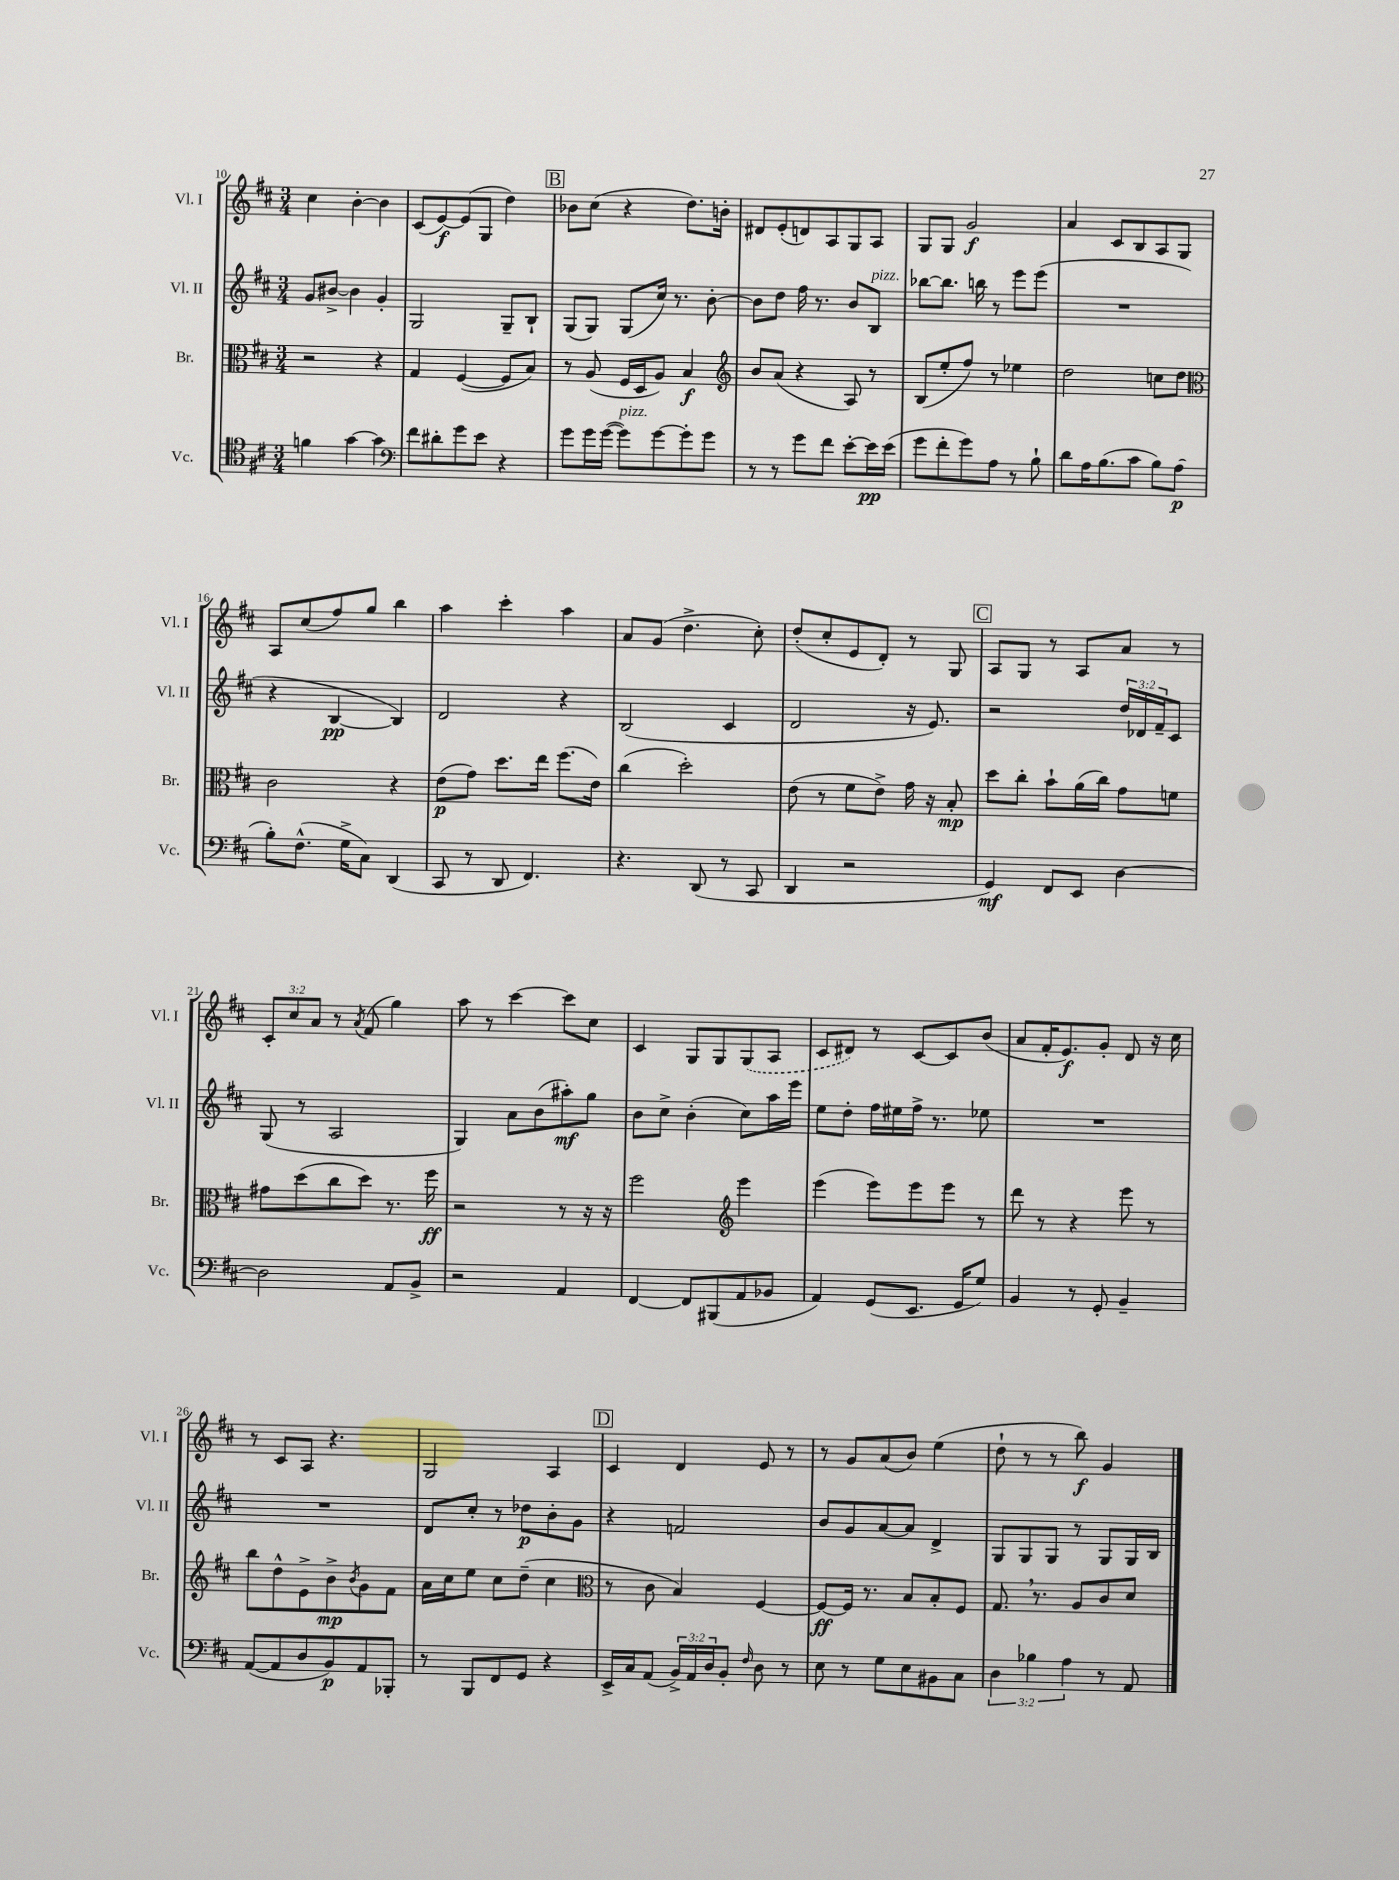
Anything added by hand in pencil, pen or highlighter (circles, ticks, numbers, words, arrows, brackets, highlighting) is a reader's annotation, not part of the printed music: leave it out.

**kern	**kern	**kern	**kern
*staff4	*staff3	*staff2	*staff1
*clefC4	*clefC3	*clefG2	*clefG2
*k[f#c#]	*k[f#c#]	*k[f#c#]	*k[f#c#]
*M3/4	*M3/4	*M3/4	*M3/4
4f\	2r	8g/L	4cc#\
.	.	[8b#^/J	.
[4g\	.	4b#\]	[4b'\
4g\]	4r	4g'/	4b\]
=	=	=	=
*clefF4	*	*	*
8f#\L	4G/	2G/	(8c#/L
8d#'\	.	.	[8e/)
8g\	([4F#/	.	(8e/]
8e\J	.	.	8G/J
4r	8F#/]L	8G~/L	4dd\)
.	8B/J)	8B`/J	.
=	=	=	=
8g\L	8r	(8G/L	8b-\L
16g\L	(8A/	8G/J)	(8cc#\J
([16g\JJ	.	.	.
8g\]L)	16F#/LL	(8G/L	4r
.	16D/J	.	.
[8g\	8A/J)	16cc#/Jk)	.
.	.	8.r	.
8g'\]	4B/	.	8.dd\L)
8g\J	.	[8b'\	.
.	.	.	16b'\Jk
=	=	=	=
*	*clefG2	*	*
8r	8b/L	8b\]L	8d#/L
8r	(8a/J	8dd\J	(8e'/
8g\L	4r	16ff#\	8d/)
.	.	8.r	.
8f#\J	.	.	8A/
[8e'\L	8A/)	8b/L	8G/
16e\]L	8r	8B/J	8A/J
(16e\JJ	.	.	.
=	=	=	=
8g\L	(8B/L	[8bb-\L	8G/L
8f#'\	8ee'/	8.bb-\]J	8G/J
8g\)	8ff#/J)	.	2g/
.	.	16bb\	.
8A\J	8r	8r	.
8r	4ee-\	8eee\L	.
8B`\	.	(8eee\J	.
=	=	=	=
8d\L	2dd\	2.r	4a/
16A\K	.	.	.
(8.B\	.	.	.
.	.	.	8c#/L
8c#\J	.	.	8B/
8B\L)	8cc\L	.	8A/
(8A\J	8dd\J	.	8G/J
=	=	=	=
*	*clefC3	*	*
8B'\L)	2c#\	4r	8A/L
(8.F#^^\J	.	.	(8cc#/
.	.	[4B/	8ff#/)
16G^\LK	.	.	.
8C#\J)	.	.	8gg/J
(4DD/	4r	4B/])	4bb\
=	=	=	=
8CC#/	(8e\L	2d/	4aa\
8r	8g\J)	.	.
8DD/	8.dd\L	.	4ccc#'\
4.FF#/)	.	.	.
.	16ee\Jk	.	.
.	(8.ff#\L	4r	4aa\
.	16e\Jk)	.	.
=	=	=	=
4.r	(4cc#\	(2B/	8a/L
.	.	.	(8g/J
.	2dd'\)	.	4.dd^\
(8DD/	.	.	.
8r	.	4c#/	.
8CC#/	.	.	8cc#'\)
=	=	=	=
4DD/	(8e\	2d/	(8dd'/L
.	8r	.	8cc#'/
2r	8f#\L	.	8e/
.	8e^\J)	.	8d'/J)
.	16g\	16r	8r
.	16r	8.e/)	.
.	8B'/	.	8G/
=	=	=	=
4GG/)	8dd\L	2r	8A/L
.	8cc#'\J	.	8G/J
8FF#/L	8b`\L	.	8r
8EE/J	(16a\L	.	8A/L
.	16cc#\JJ)	.	.
[4D\	8g\L	24dd/LL	8a/J
.	.	24d-/	.
.	.	24f#~/J	.
.	8f\J	8c#/J	8r
=	=	=	=
2D\]	8g#\L	(8G/	12c#'/L
.	.	.	12cc#/
.	(8dd\	8r	.
.	.	.	12a/J
.	8cc#\	2A/	8r
.	.	.	8qa/
.	8dd\J)	.	(8f#/
8AA/L	8.r	.	4gg\)
8BB^/J	.	.	.
.	16ff#\	.	.
=	=	=	=
2r	2r	4G/)	8aa\
.	.	.	8r
.	.	8a\L	[4ccc#\
.	.	(8b\	.
4AA/	8r	8aa#'\)	8ccc#\]L
.	16r	8gg\J	8cc#\J
.	16r	.	.
=	=	=	=
[4FF#/	2ff#\	8b\L	4c#/
.	.	8cc#^\J	.
8FF#/]L	.	(4b'\	8G/L
(8BBB#/	.	.	8G/
*	*clefG2	*	*
8AA/	4eee\	8cc#\L)	(8G/
8BB-/J	.	16aa\L	8A/J
.	.	16eee\JJ	.
=	=	=	=
4AA/)	(4eee\	8ee\L	8c#/L
.	.	8dd'\J	8d#/J)
(8GG/L	8eee\L)	16ff#\LL	8r
.	.	16ee#\	.
8.EE/J	8eee\	16ff#^\JJ	[8c#/L
.	.	8.r	.
.	8eee\J	.	8c#/]
16GG/LK	.	.	.
8G/J)	8r	8ee-\	(8b/J
=	=	=	=
4BB/	8ddd\	2.r	8a/L
.	8r	.	16f#'/K
.	.	.	8.e/)
8r	4r	.	.
8GG'/	.	.	8g'/J
4BB~/	8eee\	.	8d/
.	8r	.	16r
.	.	.	16cc#\
=	=	=	=
([8AA/L	8bb\L	2.r	8r
8AA/]	8dd^^\	.	8c#/L
8D/	8e^\	.	8A/J
8BB/)	8b^\	.	4.r
.	8qb/	.	.
8AA/	8g\	.	.
8BBB-'/J	8f#\J	.	.
=	=	=	=
8r	16a\LL	8d/L	2G/
.	16cc#\J	.	.
8BBB/L	8ee\J	8cc#'/J	.
8FF#/	8cc#\L	8r	.
8GG/J	(8dd~\J	8dd-\L	.
4r	4cc#\	8b'\	4A/
.	.	8g\J	.
=	=	=	=
*	*clefC3	*	*
16EE^/LL	8r	4r	4c#/
16C#/J	.	.	.
(8AA/J	8c#\	.	.
24BB^/LL)	4B/)	2f/	4d/
24AA/	.	.	.
24D/J	.	.	.
8BB'/J	.	.	.
16qqF#/	.	.	.
8D\	[4F#/	.	8e/
8r	.	.	8r
=	=	=	=
8E\	8F#/_L	8b/L	8r
8r	16F#/]Jk	8g/	8g/L
.	8.r	.	.
8G\L	.	[8a/	(8a/
8E\	8B/L	8a/]J	8b/J)
8BB#\	8B'/	4d^/	(4ee\
8C#\J	8F#/J	.	.
=	=	=	=
6D\	8.G/	8G/L	8dd`\
.	.	8G/	8r
6B-\	.	.	.
.	8.r	.	.
.	.	8G/J	8r
6A\	.	.	.
.	8A/L	8r	8bb\)
8r	8c#/	8G/L	4g/
8AA/	8d/J	16G/L	.
.	.	16B/JJ	.
==	==	==	==
*-	*-	*-	*-
